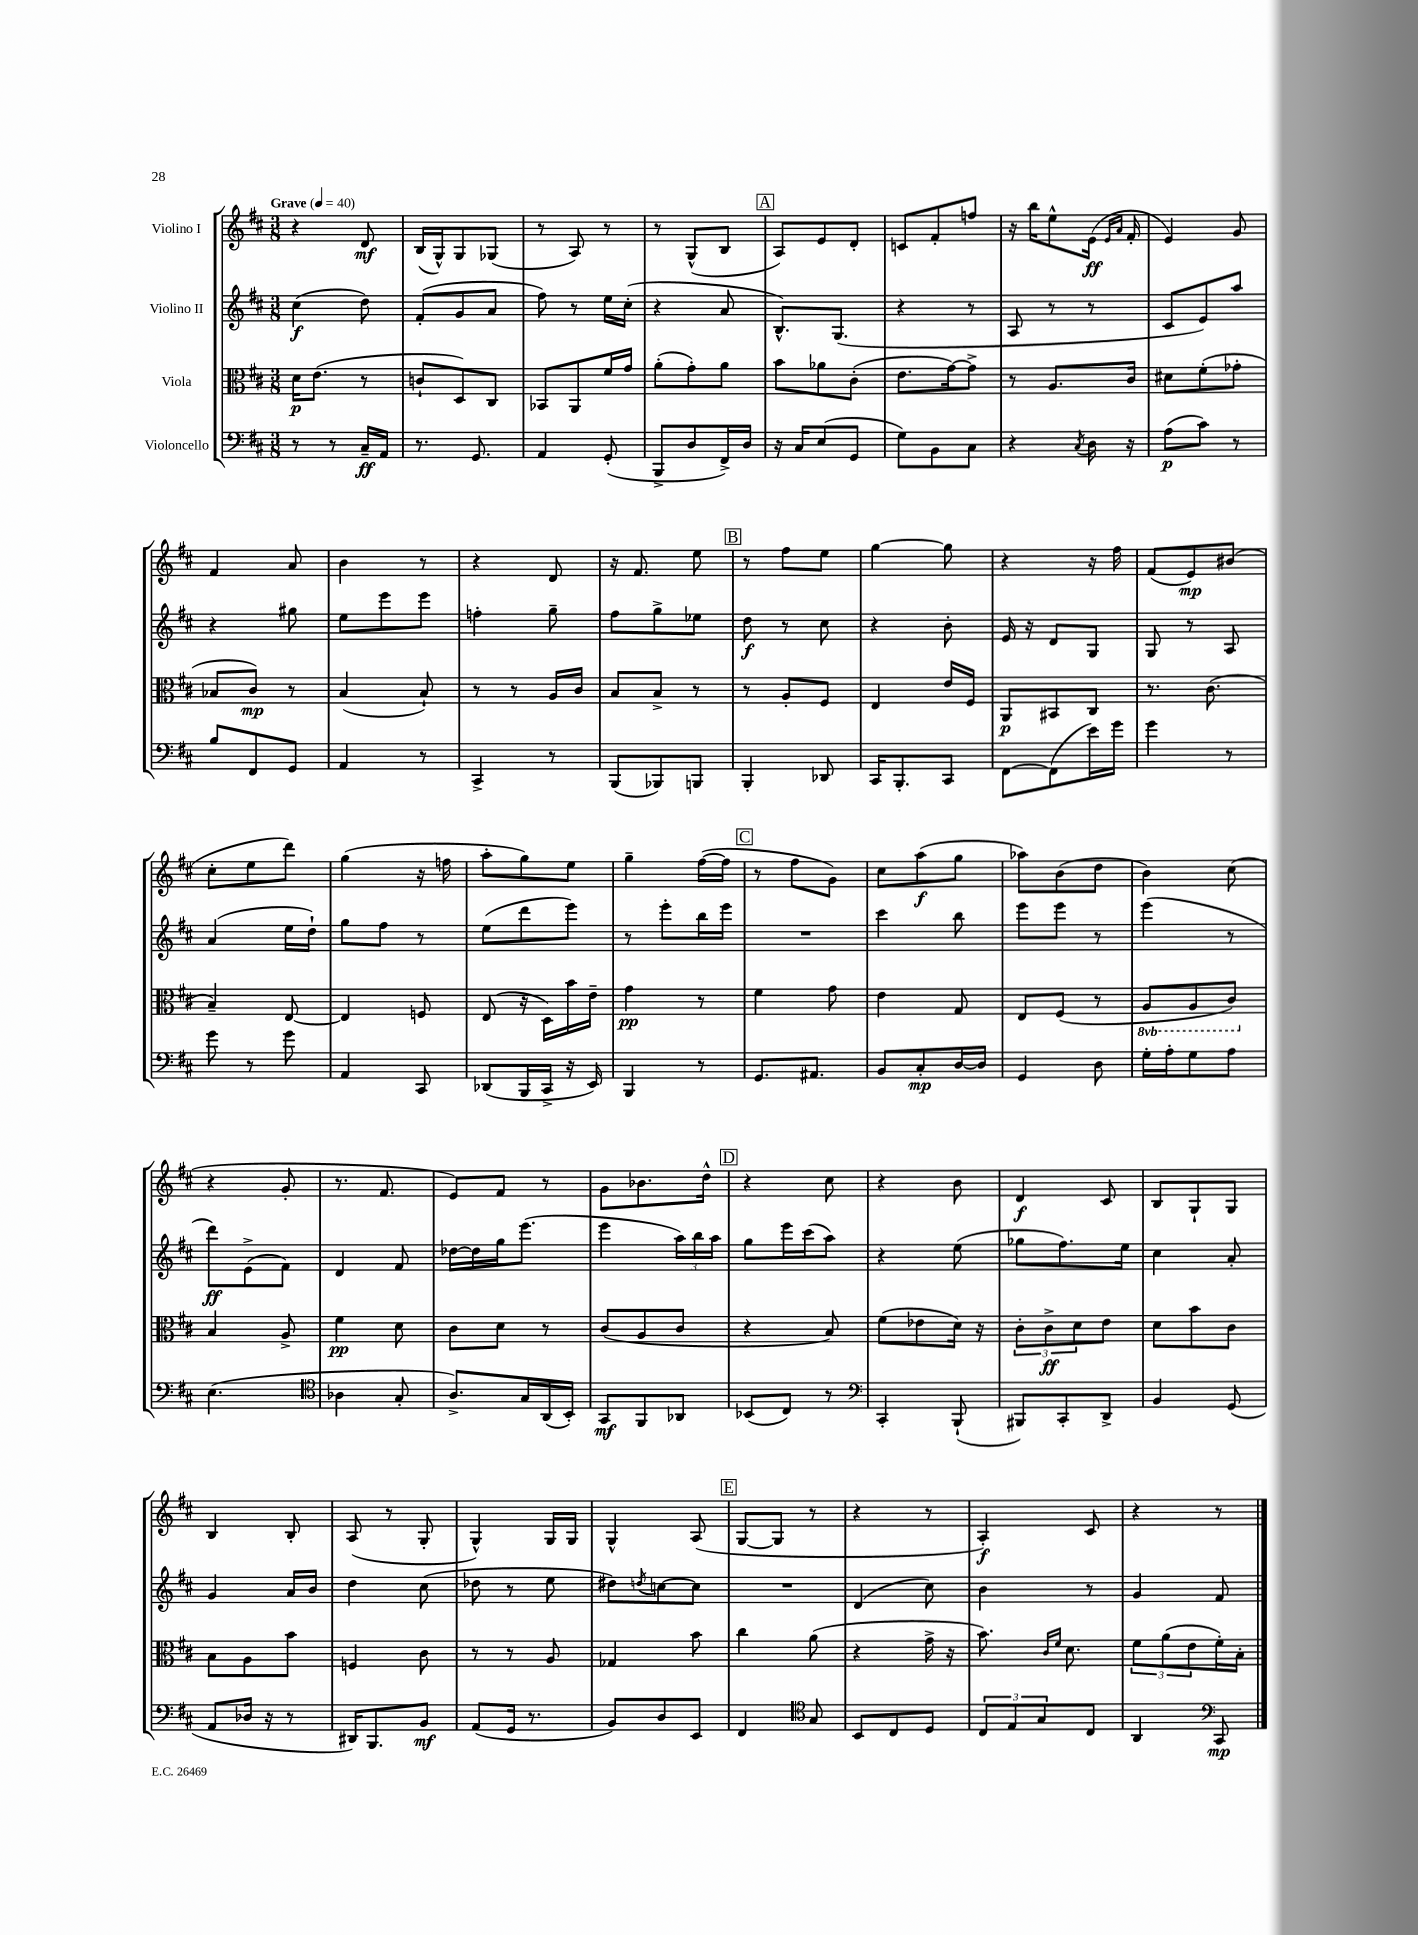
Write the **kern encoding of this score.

**kern	**kern	**kern	**kern
*staff4	*staff3	*staff2	*staff1
*clefF4	*clefC3	*clefG2	*clefG2
*k[f#c#]	*k[f#c#]	*k[f#c#]	*k[f#c#]
*M3/8	*M3/8	*M3/8	*M3/8
*MM40	*MM40	*MM40	*MM40
8r	16d\LK	(4cc#\	4r
.	(8.e\J	.	.
8r	.	.	.
16C#~/LL	8r	8dd\)	8d/
16AA/JJ	.	.	.
=	=	=	=
8.r	8c`/L	(8f#'/L	(16B/LL
.	.	.	16G^^/J)
.	8D/)	8g/	8G/
8.GG/	.	.	.
.	8C#/J	8a/J	(8G-/J
=	=	=	=
4AA/	8BB-/L	8ff#\)	8r
.	8AA/	8r	8A/)
(8GG'/	16f#/L	16ee\LL	8r
.	16g/JJ	(16cc#'\JJ	.
=	=	=	=
8BBB^/L	(8a'\L	4r	8r
8D/	8g'\)	.	(8G^^/L
16FF#^/L)	8a\J	8a/	8B/J
16D/JJ	.	.	.
=	=	=	=
16r	8b\L	8.B^^/L)	8A/L)
16C#/LK	.	.	.
(8E/	8a-\	.	8e/
.	.	(8.G/J	.
8GG/J	(8c#'\J	.	8d'/J
=	=	=	=
8G\L)	8.e\L	4r	8c/L
8BB\	.	.	8f#'/
.	[16g\k)	.	.
8C#\J	8g^\]J	8r	8ff/J
=	=	=	=
4r	8r	8A/	16r
.	.	.	16bb\LK
.	8.A/L	8r	8ee^^\
8qC#/	.	.	.
16D\	.	8r	(16e\Jk
.	.	.	16qqe/LL
.	.	.	16qqa/JJ
16r	16c#/Jk	.	16f#'/
=	=	=	=
(8A\L	8d#\L	8c#/L	4e/)
8c#\J)	(8f#'\	8e/)	.
8r	8g-'\J	8aa/J	8g/
=	=	=	=
8B/L	8B-/L	4r	4f#/
8FF#/	8c#/J)	.	.
8GG/J	8r	8gg#\	8a/
=	=	=	=
4AA/	(4B/	8ee\L	4b\
.	.	8eee\	.
8r	8B`/)	8eee\J	8r
=	=	=	=
4CC#^/	8r	4ff'\	4r
.	8r	.	.
8r	16A/LL	8gg~\	8d/
.	16c#/JJ	.	.
=	=	=	=
(8BBB/L	8B/L	8ff#\L	16r
.	.	.	8.f#/
8BBB-/)	8B^/J	8gg^\	.
8BBB/J	8r	8ee-\J	8ee\
=	=	=	=
4BBB'/	8r	8dd\	8r
.	8A'/L	8r	8ff#\L
8DD-/	8F#/J	8cc#\	8ee\J
=	=	=	=
16CC#/LK	4E/	4r	[4gg\
8.BBB'/	.	.	.
8CC#/J	16e/LL	8b'\	8gg\]
.	16F#/JJ	.	.
=	=	=	=
[8FF#\L	8AA/L	16e/	4r
.	.	16r	.
(8FF#\]	8BB#/	8d/L	.
16e\L)	8C#/J	8G/J	16r
16g\JJ	.	.	16ff#\
=	=	=	=
4g\	8.r	8G/	(8f#/L
.	.	8r	8e/)
.	(8.c#\	.	.
8r	.	8A/	(8b#/J
=	=	=	=
8g\	4B~/)	(4a/	8cc#'\L
8r	.	.	8ee\
8g\	[8E/	16ee\LL	8ddd\J)
.	.	16dd`\JJ)	.
=	=	=	=
4AA/	4E/]	8gg\L	(4gg\
.	.	8ff#\J	.
8CC#/	8F/	8r	16r
.	.	.	16ff\
=	=	=	=
(8DD-/L	(8E/	(8ee\L	8aa'\L
16BBB/L	16r	8ddd\	8gg\)
16CC#^/JJ	16D\LL)	.	.
16r	16b\	8eee\J)	8ee\J
16EE/)	16e~\JJ	.	.
=	=	=	=
4BBB/	4g\	8r	4gg~\
.	.	8eee'\L	.
8r	8r	16bb\L	([16ff#\LL
.	.	16eee\JJ	16ff#\]JJ
=	=	=	=
8.GG/L	4f#\	4.r	8r
.	.	.	8ff#\L
8.AA#/J	.	.	.
.	8g\	.	8g\J)
=	=	=	=
8BB/L	4e\	4ccc#\	8cc#\L
8C#'/	.	.	(8aa\
[16D/L	8G/	8bb\	8gg\J
16D/]JJ	.	.	.
=	=	=	=
4GG/	8E/L	8eee\L	8aa-\L)
.	(8F#/J	8eee\J	(8b\
8D\	8r	8r	8dd\J
=	=	=	=
16G'\LL	8AA/L	(4eee\	4b\)
16A'\J	.	.	.
8G\	8AA/	.	.
8A\J	8C#/J)	8r	(8cc#\
=	=	=	=
(4.E\	4B/	8ddd\L)	4r
.	.	(8e^\	.
.	8A^/	8f#\J)	8g'/
=	=	=	=
*clefC4	*	*	*
4A-\	4f#\	4d/	8.r
.	.	.	8.f#/
8G'/	8d\	8f#/	.
=	=	=	=
8.A^/L)	8c#\L	[16dd-\LL	8e/L)
.	.	16dd-\]	.
.	8d\J	16gg\J	8f#/J
16G/L	.	(8.eee\J	.
(16AA/	8r	.	8r
16BB'/JJ)	.	.	.
=	=	=	=
8GG/L	(8c#/L	4eee\	8g\L
8FF#/	8A/	.	8.b-\
8AA-/J	8c#/J	24aa\LL)	.
.	.	24bb\	.
.	.	.	16dd^^\Jk
.	.	24aa\JJ	.
=	=	=	=
(8BB-/L	4r	8gg\L	4r
8C#/J)	.	16eee\L	.
.	.	(16ccc#\J	.
8r	8B/)	8aa\J)	8cc#\
=	=	=	=
*clefF4	*	*	*
4CC#'/	(8f#\L	4r	4r
.	8e-\	.	.
(8BBB`/	16d\Jk)	(8ee\	8b\
.	16r	.	.
=	=	=	=
8BBB#/L)	12c#'\L	8gg-\L	4d/
.	12c#^\	.	.
8CC#'/	.	8.ff#\)	.
.	12d\	.	.
8DD^/J	8e\J	.	8c#/
.	.	16ee\Jk	.
=	=	=	=
4BB/	8d\L	4cc#\	8B/L
.	8b\	.	8G`/
(8GG/	8c#\J	8a'/	8G/J
=	=	=	=
8AA/L	8B\L	4g/	4B/
16D-/Jk	8A\	.	.
16r	.	.	.
8r	8b\J	16a/LL	8B'/
.	.	16b/JJ	.
=	=	=	=
16DD#/LK)	4F/	4dd\	(8A/
8.BBB/	.	.	.
.	.	.	8r
8BB/J	8c#\	(8cc#\	8G'/
=	=	=	=
(8AA/L	8r	8dd-\	4G^^/)
16GG/Jk	8r	8r	.
8.r	.	.	.
.	8A/	8ee\	16G/LL
.	.	.	16G/JJ
=	=	=	=
8BB/L)	4G-/	8dd#\L)	4G^^/
.	.	8qdd/	.
8D/	.	[8cc\	.
8EE/J	8b\	8cc\]J	(8A/
=	=	=	=
4FF#/	4cc#\	4.r	[8G/L
.	.	.	8G/]J
*clefC4	*	*	*
8G/	(8a\	.	8r
=	=	=	=
8BB/L	4r	(4d/	4r
8C#/	.	.	.
8D/J	16g^\	8cc#\)	8r
.	16r	.	.
=	=	=	=
12C#/L	8.b\)	4b\	4A'/)
12E/	.	.	.
12G/	.	.	.
.	16qqc#/LL	.	.
.	16qqf#/JJ	.	.
.	8.d\	.	.
8C#/J	.	8r	8c#/
=	=	=	=
4AA/	12f#\L	4g/	4r
.	(12a\	.	.
.	12e\	.	.
*clefF4	*	*	*
8CC#/	16f#'\L)	8f#/	8r
.	16B'\JJ	.	.
==	==	==	==
*-	*-	*-	*-
